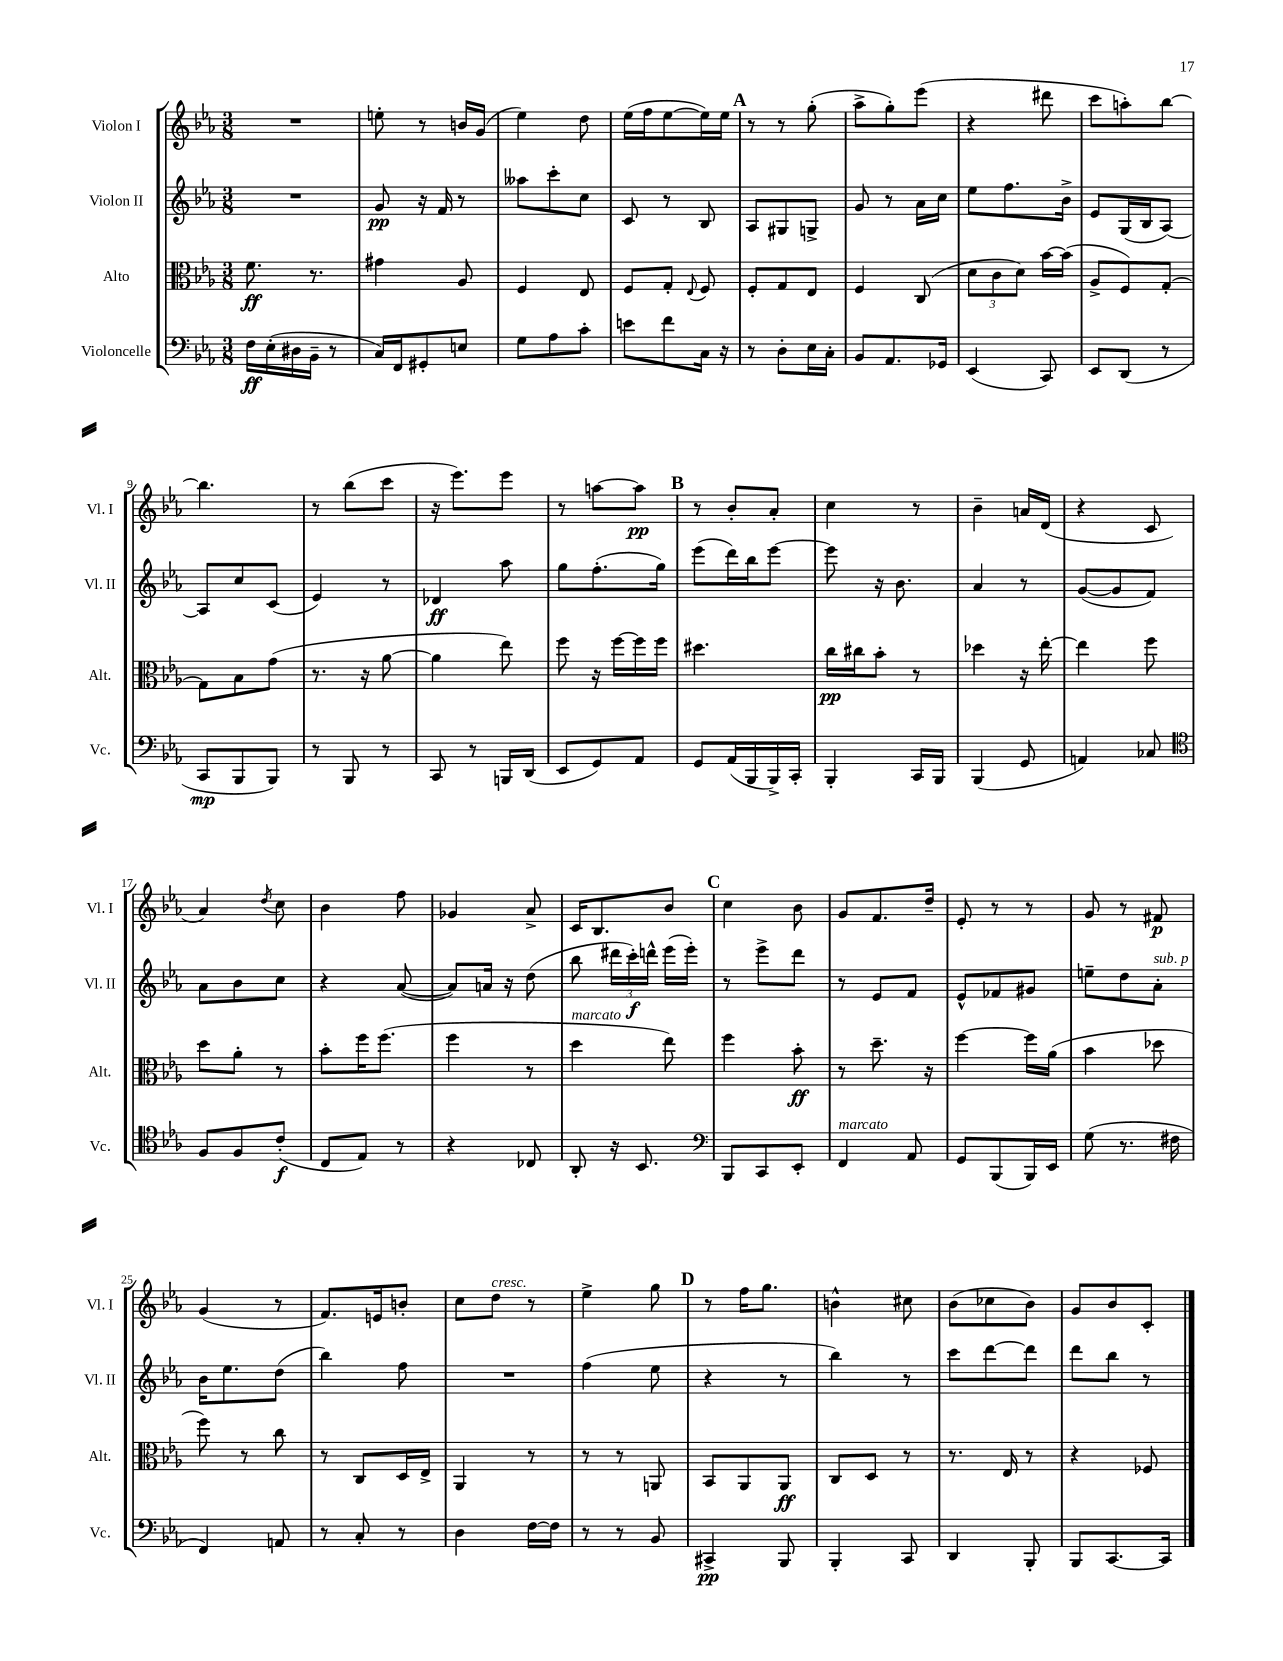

**kern	**kern	**kern	**kern
*staff4	*staff3	*staff2	*staff1
*clefF4	*clefC3	*clefG2	*clefG2
*k[b-e-a-]	*k[b-e-a-]	*k[b-e-a-]	*k[b-e-a-]
*M3/8	*M3/8	*M3/8	*M3/8
16F	8.f	4.r	4.r
(16E-'	.	.	.
16D#	.	.	.
16BB-~	8.r	.	.
8r	.	.	.
=	=	=	=
16C)	4g#	8g	8ee'
16FF	.	.	.
8GG#'	.	16r	8r
.	.	16f	.
8E	8A-	8r	16b
.	.	.	(16g
=	=	=	=
8G	4F	8aa--	4ee-)
8A-	.	8ccc'	.
8c'	8E-	8cc	8dd
=	=	=	=
8e	8F	8c	(16ee-
.	.	.	16ff
8f	8G'	8r	[8ee-
.	8qqE-	.	.
16C	8F	8B-	16ee-])
16r	.	.	16ee-
=	=	=	=
8r	8F'	8A-	8r
8D'	8G	8G#	8r
16E-	8E-	8G^	(8gg'
16C'	.	.	.
=	=	=	=
8BB-	4F	8g	8aa-^
8.AA-	.	8r	8gg')
.	(8C	16a-	(8eee-
16GG-	.	16cc	.
=	=	=	=
(4EE-	12d	8ee-	4r
.	12c	.	.
.	.	8.ff	.
.	12d)	.	.
8CC)	[16b-	.	8ddd#
.	(16b-]	16b-^	.
=	=	=	=
8EE-	8A-^	8e-	8ccc
(8DD	8F)	(16G	8aa')
.	.	16B-	.
8r	[8G'	[8A-)	[8bb-
=	=	=	=
8CC	8G]	8A-]	4.bb-]
8BBB-	8B-	8cc	.
8BBB-)	(8g	(8c	.
=	=	=	=
8r	8.r	4e-)	8r
8BBB-	.	.	(8bb-
.	16r	.	.
8r	[8a-	8r	8ccc
=	=	=	=
8CC	4a-]	4d-	16r
.	.	.	8.eee-)
8r	.	.	.
16BBB	8ee-)	8aa-	8eee-
(16DD	.	.	.
=	=	=	=
8EE-	8ff	8gg	8r
8GG)	16r	(8.ff'	[8aa
.	[16ff	.	.
8AA-	16ff]	.	8aa]
.	16ff	16gg)	.
=	=	=	=
8GG	4.dd#	(8eee-	8r
(16AA-	.	16ddd)	8b-'
16BBB-	.	16bb-	.
16BBB-^)	.	[8eee-	8a-'
16CC'	.	.	.
=	=	=	=
4BBB-'	16cc	8eee-]	4cc
.	16cc#	.	.
.	8b-'	16r	.
.	.	8.b-	.
16CC	8r	.	8r
16BBB-	.	.	.
=	=	=	=
(4BBB-	4dd-	4a-	4b-~
8GG	16r	8r	16a
.	[16ee-'	.	(16d
=	=	=	=
4AA)	4ee-]	([8g	4r
.	.	8g]	.
8C-	8ff	8f)	8c
=	=	=	=
*clefC4	*	*	*
8F	8dd	8a-	4a-)
8F	8a-'	8b-	.
.	.	.	8qdd
(8c'	8r	8cc	8cc
=	=	=	=
8C	8b-'	4r	4b-
8E-)	16ff	.	.
.	(8.ff	.	.
8r	.	([8a-	8ff
=	=	=	=
4r	4ff	8a-])	4g-
.	.	16a	.
.	.	16r	.
8C-	8r	(8dd	8a-^
=	=	=	=
8AA-'	4dd	8bb-	16c
.	.	.	8.B-
16r	.	24ddd#	.
.	.	24ccc')	.
8.BB-	.	.	.
.	.	24ddd^^	.
.	8ee-)	(16eee-	8b-
.	.	16eee-')	.
=	=	=	=
*clefF4	*	*	*
8BBB-	4ff	8r	4cc
8CC	.	8eee-^	.
8EE-'	8b-'	8ddd	8b-
=	=	=	=
4FF	8r	8r	8g
.	8.dd~	8e-	8.f
8AA-	.	8f	.
.	16r	.	16dd~
=	=	=	=
8GG	[4ff	8e-^^	8e-'
(8BBB-	.	8f-	8r
16BBB-)	16ff]	8g#	8r
16EE-	(16a-	.	.
=	=	=	=
(8G	4b-	8ee~	8g
8.r	.	8dd	8r
.	8dd-	8a-'	8f#
16F#	.	.	.
=	=	=	=
4FF)	8ff)	16b-	(4g
.	.	8.ee-	.
.	8r	.	.
8AA	8cc	(8dd	8r
=	=	=	=
8r	8r	4bb-)	8.f)
8C'	8C	.	.
.	.	.	16e
8r	16D	8ff	8b'
.	16E-^	.	.
=	=	=	=
4D	4AA-	4.r	8cc
.	.	.	8dd
[16F	8r	.	8r
16F]	.	.	.
=	=	=	=
8r	8r	(4ff	4ee-^
8r	8r	.	.
8BB-	8AA	8ee-	8gg
=	=	=	=
4CC#^	8BB-	4r	8r
.	8AA-	.	16ff
.	.	.	8.gg
8BBB-	8AA-	8r	.
=	=	=	=
4BBB-'	8C	4bb-)	4b^^
.	8D	.	.
8CC	8r	8r	8cc#
=	=	=	=
4DD	8.r	8ccc	(8b-
.	.	[8ddd	8cc-
.	16E-	.	.
8BBB-'	8r	8ddd]	8b-)
=	=	=	=
8BBB-	4r	8ddd	8g
[8.CC	.	8bb-	8b-
.	8F-	8r	8c'
16CC]	.	.	.
==	==	==	==
*-	*-	*-	*-
